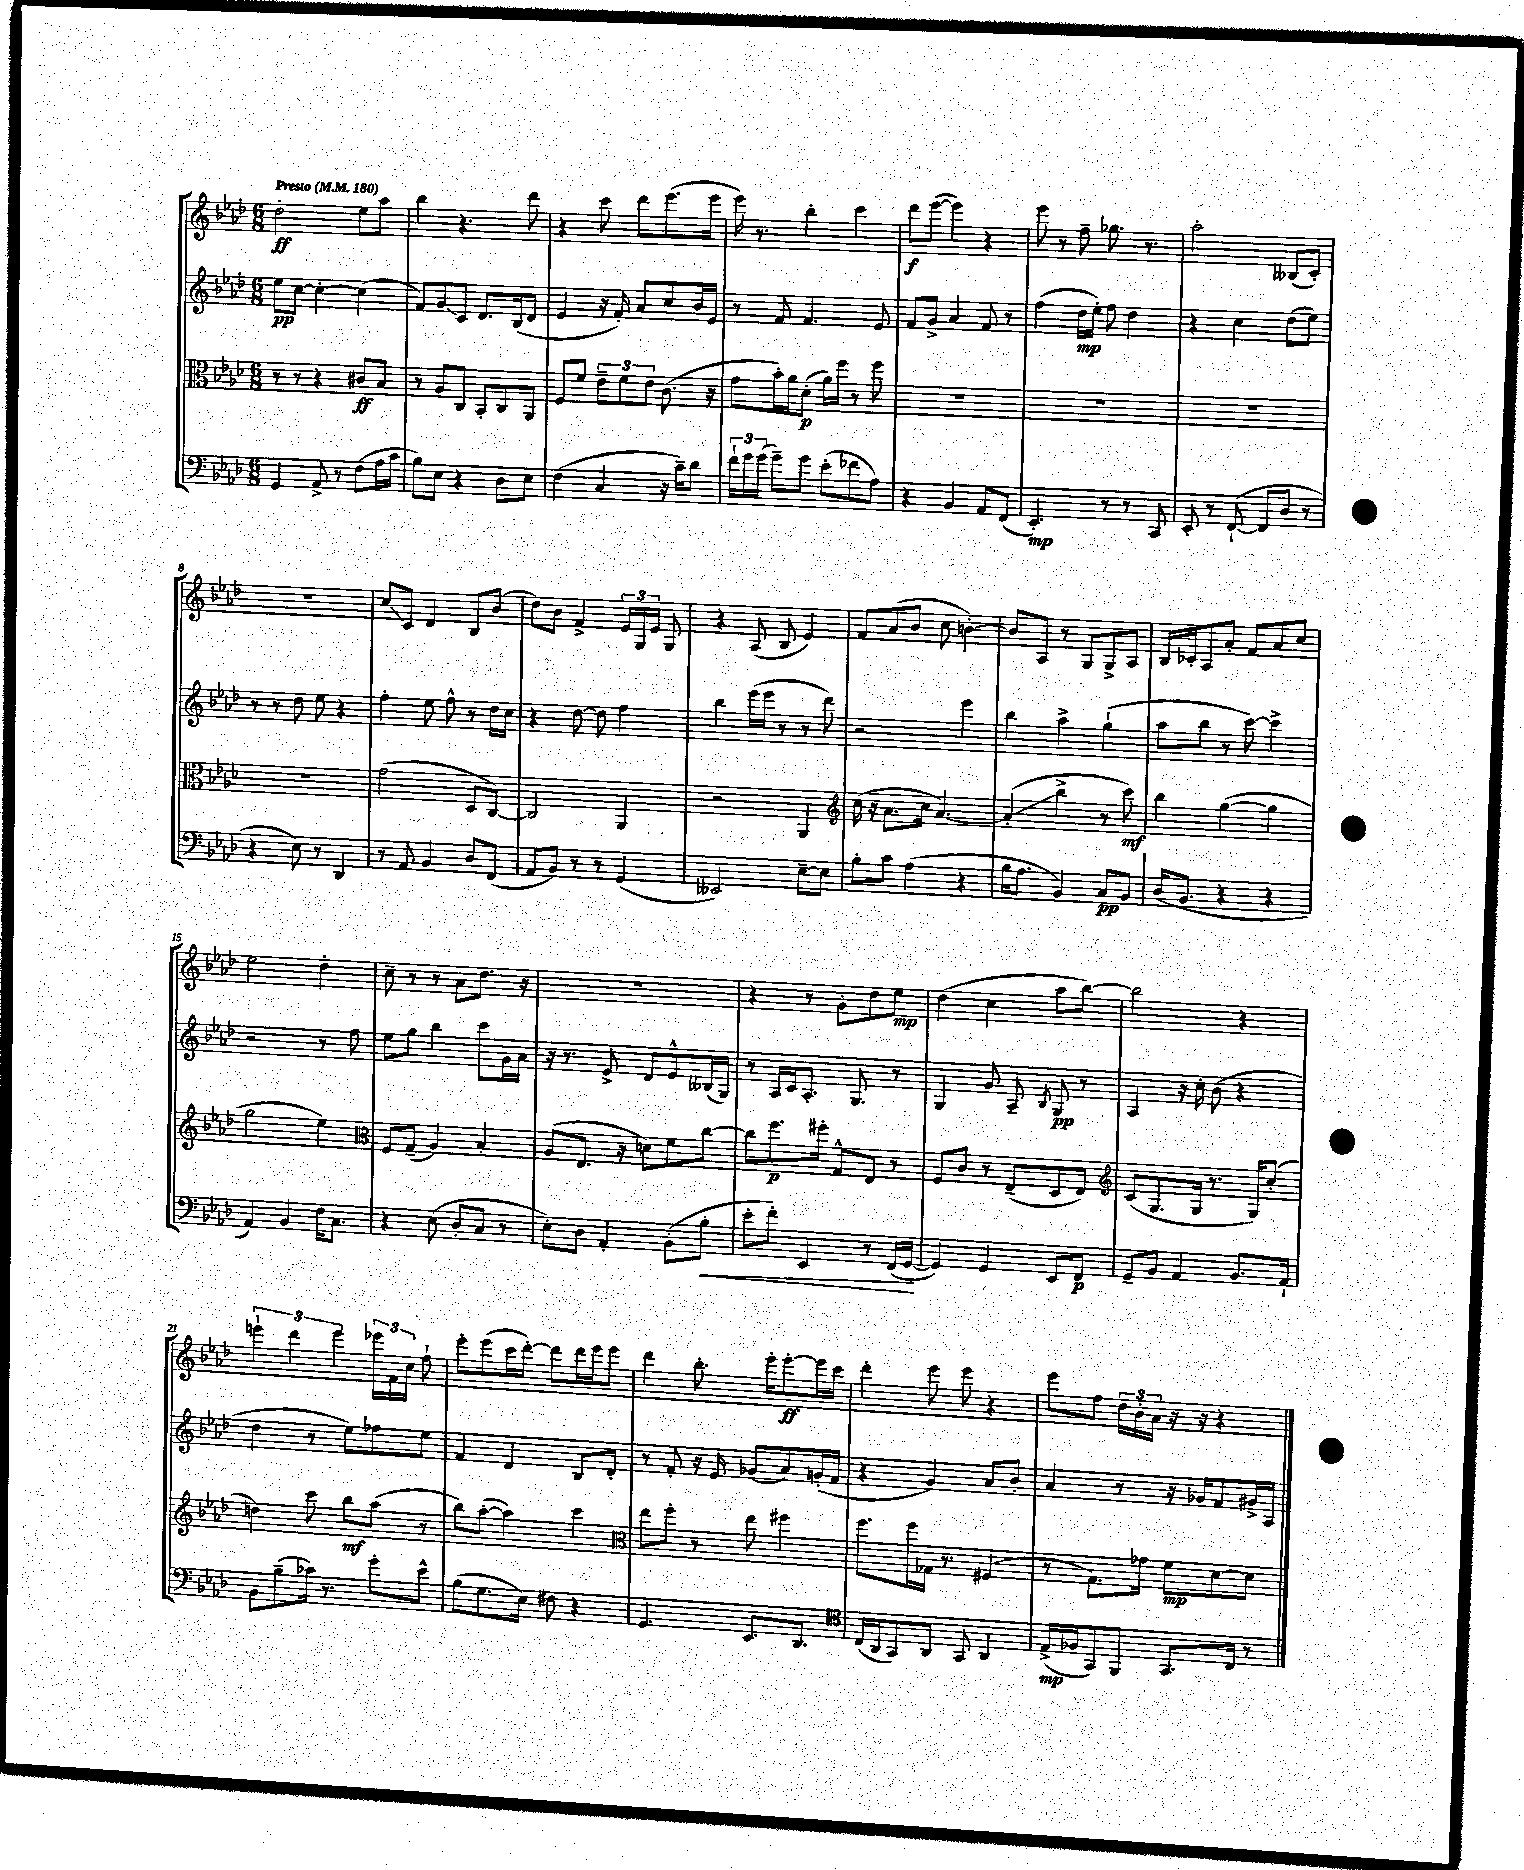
<<
\new StaffGroup <<
\new Staff = "s0" {
    \clef treble \key aes \major \numericTimeSignature \time 6/8 \tempo "Presto" 4 = 180
    \autoBeamOff des''2-.\ff ees''8[ aes''8] |
    bes''4 r4. des'''8 |
    r4 c'''8 des'''8[ ees'''8.( ees'''16] |
    ees'''16) r8. bes''4-. c'''4 |
    des'''8[\f ees'''8]~( ees'''4) r4 |
    ees'''8 r8 f''8-- ges''8. r8. |
    aes''2-. beses8[( c'8]-.) |
    R2. |
    c''8[\glissando c'8] des'4 bes8[ bes'8]( |
    des''8[) bes'8] f'4-> \tuplet 3/2 { ees'16[ g16 ees'16] } g8 |
    r4 aes8( bes8 ees'4) |
    f'8[ aes'8( bes'8] c''8 b'4~-.) |
    b'8[ aes8] r8 g8[ g8-> aes8] |
    bes16[ ces'16-. aes8 aes'8]-. f'8[ aes'8 c''8] |
    ees''2 des''4-. |
    c''8-- r8 r8 aes'8[ des''8.] r16 |
    R2. |
    r4 r8 g'8[-. des''8 ees''8]\mp |
    des''4( c''4 aes''8[ bes''8]~) |
    bes''2 r4 |
    \tuplet 3/2 { e'''4-! des'''4 e'''4 } \tuplet 3/2 { ees'''16[ f'16 c''16] } f''8-! |
    ees'''8[-. ees'''8( c'''16 des'''16]~-.) des'''8[ des'''16 ees'''16 ees'''8] |
    des'''4 bes''8.-. ees'''16[-. ees'''8~-.\ff ees'''16 c'''16] |
    des'''4-. ees'''8 ees'''8 r4 |
    ees'''8[ f''8] \tuplet 3/2 { des''16[ bes'16-. aes'16] } r16 r16 r4 \bar "|." |
}
\new Staff = "s1" {
    \clef treble \key aes \major \numericTimeSignature \time 6/8
    \autoBeamOff ees''8[\pp c''8]~ c''4~-. c''4( |
    f'8[) g'8\glissando c'8] des'8.[ bes16( des'8] |
    ees'4 r16 f'16-.) aes'8[ c''8 bes'16 ees'16] |
    r8 f'8 f'4. ees'8 |
    f'8[ g'8]-> aes'4 f'8 r8 |
    f''4( des''16[\mp ees''16]-.) f''8 des''4 |
    r4 c''4 des''8[( ees''8]) |
    r8 r8 des''8 ees''8 r4 |
    f''4-. ees''8 f''8-^ r8 des''16[ c''16] |
    r4 des''8~ des''8 f''4 |
    bes''4 ees'''16[( ees'''16] r8 r8 des'''8) |
    r2 ees'''4 |
    bes''4 aes''4-> g''4-!( |
    aes''8[ bes''8] r8 c'''8~) c'''4-> |
    r2 r8 f''8 |
    ees''8[ g''8] bes''4 c'''8[ g'16 aes'16] |
    r16 r8. ees'8-> des'8[ ees'8-^ beses16( g16]) |
    r8 aes16[ c'16 aes8.]-. g8. r8 |
    g4 g'8 aes8-- \acciaccatura { bes8 } g8\pp r8 |
    aes4 r16 c''16-. bes'8( r4 |
    des''4 r8 ees''8[) fes''8 ees''8] |
    f'4 des'4 bes8[ des'8]-. |
    r8 f'8-. r16 ees'16 ges'8[( aes'8) g'16-.( f'16] |
    r4 g'4) aes'8[ bes'8]-. |
    aes'4 r8 r16 ges'16[ f'8 gis'16-> aes16] \bar "|." |
}
\new Staff = "s2" {
    \clef alto \key aes \major \numericTimeSignature \time 6/8
    \autoBeamOff r8 r8 r4 cis'8[\ff bes8] |
    r8 aes8[ c8] bes,8[-. c8 aes,8] |
    f8[ f'8] \tuplet 3/2 { ees'8[-- f'8 ees'8] } c'8.( r16 |
    g'8[ bes'16-.) aes'16 des'8]-.\p( aes'16[) f''16] r8 f''8 |
    R2. |
    R2. |
    R2. |
    R2. |
    g'2( des8[ c8]~) |
    c2 aes,4 |
    r2 aes,4 |
    \clef treble c''16( r16 aes'8.[ c''16] aes'4.~) |
    aes'4-.\glissando( bes''4-> r8 c'''8\mf) |
    bes''4 g''4~( g''4 |
    g''2 ees''4) |
    \clef alto f8[ g8]--( aes4) bes4-. |
    aes8[( ees8.] r16 d'8[) f'8 c''8]~ |
    c''8[ f''8.\p fis''16]-. g8[-^ ees8] r8 |
    f8[ c'8] r8 ees8[--( des8 ees8]) |
    \clef treble c'8[( g8. g16] r8. g16[) c''8]-.( |
    d''4) c'''8 bes''8[\mf aes''8]( r8 |
    bes''8[) aes''8]~-.( aes''4) c'''4 |
    \clef alto ees''8[ f''8]-. r8 ees''8 fis''4 |
    f''8.[ f''16 ges16] r8. fis4( |
    r8 g8.[) ges'16] f'8[\mp des'8~ des'8] \bar "|." |
}
\new Staff = "s3" {
    \clef bass \key aes \major \numericTimeSignature \time 6/8
    \autoBeamOff g,4 aes,8-> r8 f8[( aes16 c'16] |
    bes8[) ees8] r4 des8[ ees8] |
    f4( c4 r16 c'16[--) des'8] |
    \tuplet 3/2 { f'16[-! g'16 g'16]( } g'8[--) g'8] ees'8[-.( fes'8 aes8]) |
    r4 bes,4 aes,8[ f,8]( |
    ees,4.-.\mp) r8 r8 c,8 |
    ees,8-. r8 f,8~-!( f,8[ des8] r8 |
    r4 ees8) r8 des,4 |
    r8 aes,8 bes,4 des8[ f,8]( |
    aes,8[ bes,8]) r8 r8 g,4( |
    eeses,2) ees8[~-- ees8] |
    bes8[-. c'8] aes4( r4 |
    bes16[ aes8.] bes,4) c8[\pp bes,8] |
    des16[( bes,8.] r4 r4 |
    aes,4) bes,4 f16[ c8.] |
    r4 ees8( des8[-. c8] r8 |
    ees8[-.) des8] aes,4-. bes,8[-.( bes8]-.\< |
    ees'8[-. f'8]-.) ees,4 r8 f,16[( g,16]~\! |
    g,4) g,4 ees,8[ f,8]\p |
    g,8[-- bes,8] aes,4 bes,8.[ aes,16]-! |
    bes,8[ bes8--( ces'16]) r8. g'8[-. ees'8]-^ |
    bes8[( g8. ees16]) fis8 r4 |
    g,4. ees,8.[ des,8.] |
    \clef tenor c16[( aes,16 g,8) aes,8] g,8 aes,4 |
    ees16[->\mp( fes16 g,8) f,8] g,8.[ c16] r8 \bar "|." |
}
>>
>>
